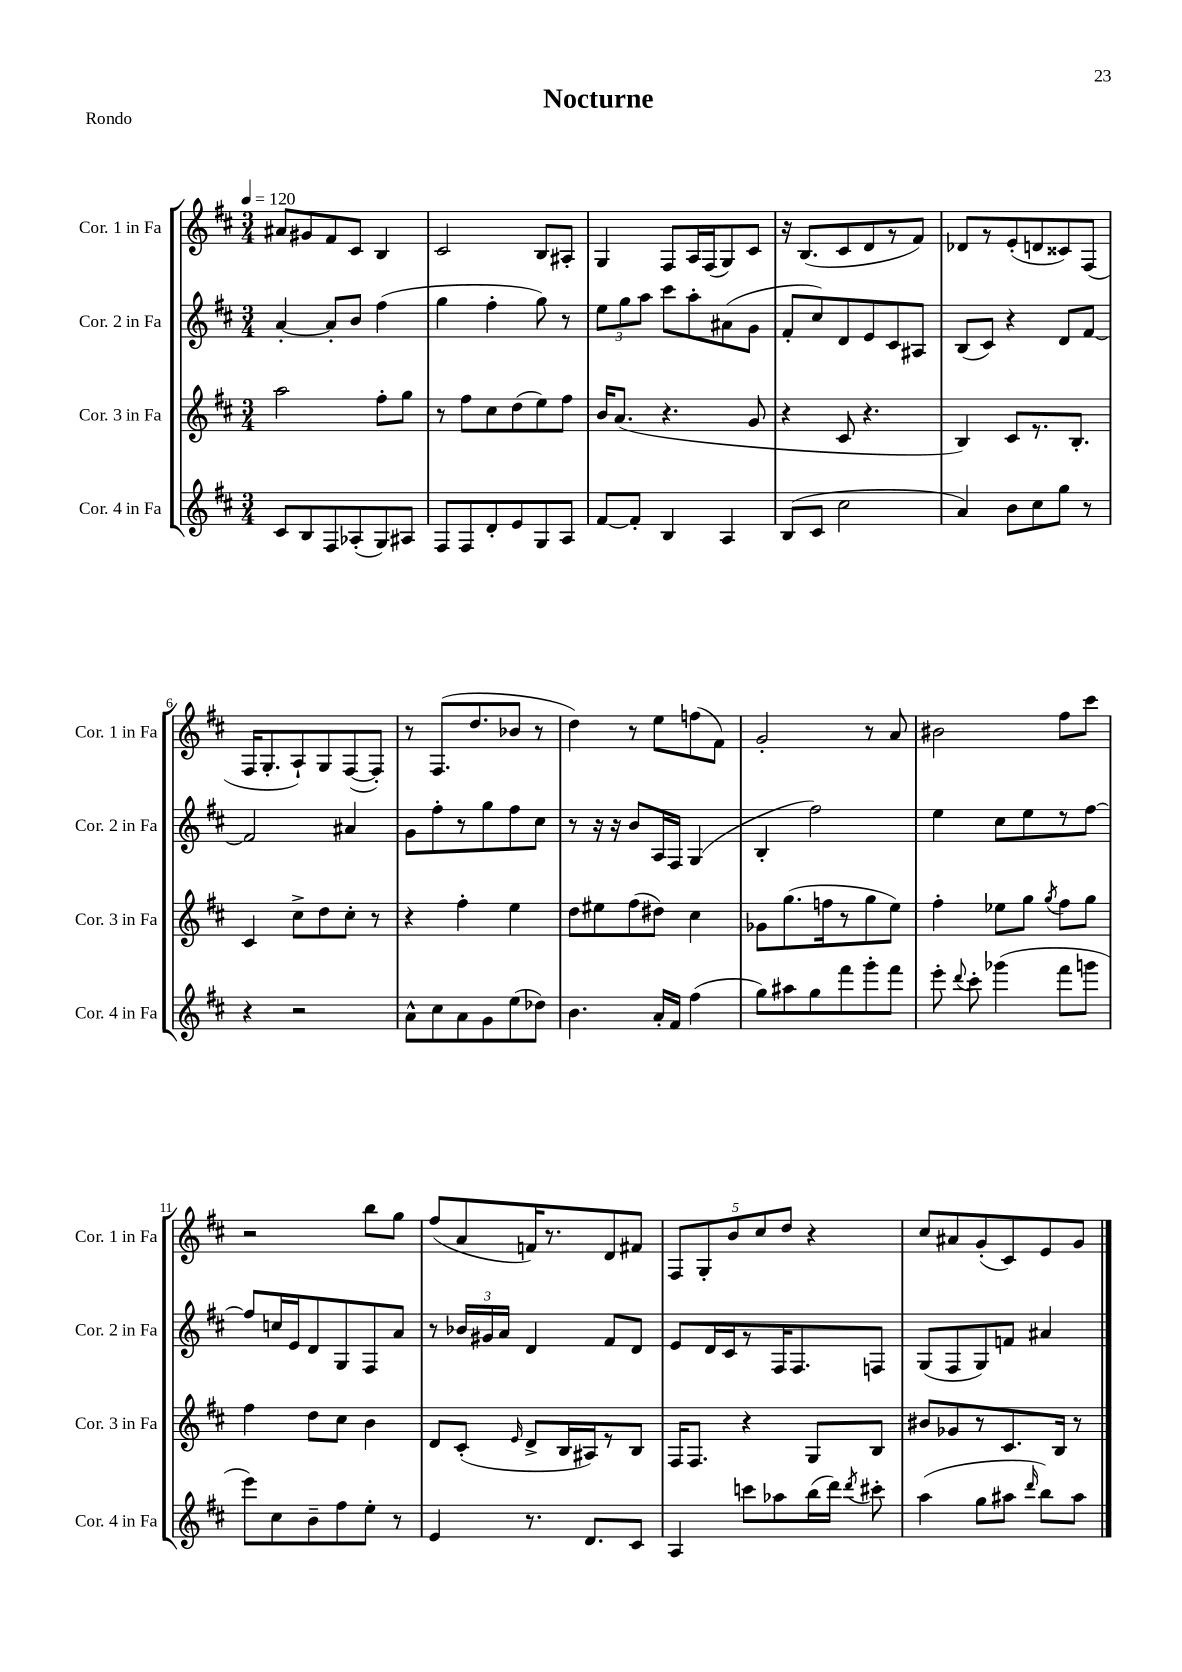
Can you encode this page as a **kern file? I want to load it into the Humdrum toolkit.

**kern	**kern	**kern	**kern
*staff4	*staff3	*staff2	*staff1
*clefG2	*clefG2	*clefG2	*clefG2
*k[f#c#]	*k[f#c#]	*k[f#c#]	*k[f#c#]
*M3/4	*M3/4	*M3/4	*M3/4
*MM120	*MM120	*MM120	*MM120
8c#/L	2aa\	[4a'/	8a#/L
8B/	.	.	8g#/
8F#/	.	8a'/]L	8f#/
(8A-'/	.	8b/J	8c#/J
8G/)	8ff#'\L	(4ff#\	4B/
8A#/J	8gg\J	.	.
=	=	=	=
8F#/L	8r	4gg\	2c#/
8F#/	8ff#\L	.	.
8d'/	8cc#\	4ff#'\	.
8e/	(8dd\	.	.
8G/	8ee\)	8gg\)	8B/L
8A/J	8ff#\J	8r	8A#'/J
=	=	=	=
[8f#/L	16b/LK	12ee\L	4G/
.	(8.a/J	.	.
.	.	12gg\	.
8f#'/]J	.	.	.
.	.	12aa\J	.
4B/	4.r	8ccc#\L	8F#/L
.	.	8aa'\	16A/L
.	.	.	(16F#/J
4A/	.	(8a#\	8G/)
.	8g/	8g\J	8c#/J
=	=	=	=
(8B/L	4r	8f#'/L	16r
.	.	.	(8.B/L
8c#/J	.	8cc#/)	.
2cc#\	8c#/	8d/	8c#/
.	4.r	8e/	8d/
.	.	8c#/	8r
.	.	8A#/J	8f#/J)
=	=	=	=
4a/)	4B/)	(8B/L	8d-/L
.	.	8c#/J)	8r
8b\L	8c#/L	4r	(8e'/
8cc#\	8.r	.	8d/
8gg\J	.	8d/L	8c##/)
.	8.B'/J	.	.
8r	.	[8f#/J	(8F#/J
=	=	=	=
4r	4c#/	2f#/]	16F#/LK
.	.	.	8.G'/
2r	8cc#^\L	.	8A`/)
.	8dd\	.	8G/
.	8cc#'\J	4a#/	([8F#/
.	8r	.	8F#'/]J)
=	=	=	=
8a^^\L	4r	8g\L	8r
8cc#\	.	8ff#'\	(8.F#/L
8a\	4ff#'\	8r	.
.	.	.	8.dd/
8g\	.	8gg\	.
(8ee\	4ee\	8ff#\	8b-/J
8dd-\J)	.	8cc#\J	8r
=	=	=	=
4.b\	8dd\L	8r	4dd\)
.	8ee#\	16r	.
.	.	16r	.
.	(8ff#\	8b/L	8r
16a'/LL	8dd#\J)	16A/L	8ee\L
16f#/JJ	.	16F#/JJ	.
(4ff#\	4cc#\	(4G/	(8ff\
.	.	.	8f#\J)
=	=	=	=
8gg\L)	8g-\L	4B'/	2g'/
8aa#\	(8.gg\	.	.
8gg\	.	2ff#\)	.
.	16ff\k	.	.
8fff#\	8r	.	.
8ggg'\	8gg\	.	8r
8fff#\J	8ee\J)	.	8a/
=	=	=	=
8eee'\	4ff#'\	4ee\	2b#\
8qqddd/	.	.	.
8ccc#'\	.	.	.
(4ggg-\	8ee-\L	8cc#\L	.
.	8gg\J	8ee\	.
.	8qgg/	.	.
8fff#\L	8ff#\L	8r	8ff#\L
8ggg\J	8gg\J	[8ff#\J	8ccc#\J
=	=	=	=
8eee\L)	4ff#\	8ff#/]L	2r
8cc#\	.	16cc/L	.
.	.	16e/J	.
8b~\	8dd\L	8d/	.
8ff#\	8cc#\J	8G/	.
8ee'\J	4b\	8F#/	8bb\L
8r	.	8a/J	8gg\J
=	=	=	=
4e/	8d/L	8r	(8ff#/L
.	(8c#'/J	24b-/LL	8a/
.	.	24g#/	.
.	.	24a/JJ	.
.	16qqe/	.	.
8.r	8d^/L	4d/	16f/K)
.	.	.	8.r
.	16B/L	.	.
8.d/L	16A#/J)	.	.
.	8r	8f#/L	8d/
8c#/J	8B/J	8d/J	8f#/J
=	=	=	=
4A/	16F#/LK	8e/L	10F#/L
.	8.F#/J	.	.
.	.	.	10G'/
.	.	16d/L	.
.	.	16c#/J	.
.	.	.	10b/
8ccc\L	4r	8r	.
.	.	.	10cc#/
8aa-\	.	16F#/K	.
.	.	.	10dd/J
.	.	8.F#/	.
(16bb\L	8G/L	.	4r
16ddd\JJ)	.	.	.
8qddd/	.	.	.
8ccc#'\	8B/J	8F/J	.
=	=	=	=
(4aa\	8b#/L	(8G/L	8cc#/L
.	8g-/	8F#/	8a#/
8gg\L	8r	8G/)	(8g'/
8aa#\J	8.c#/	8f/J	8c#/)
16qqddd/	.	.	.
8bb\L)	.	4a#/	8e/
.	16B/Jk	.	.
8aa#\J	8r	.	8g/J
==	==	==	==
*-	*-	*-	*-
